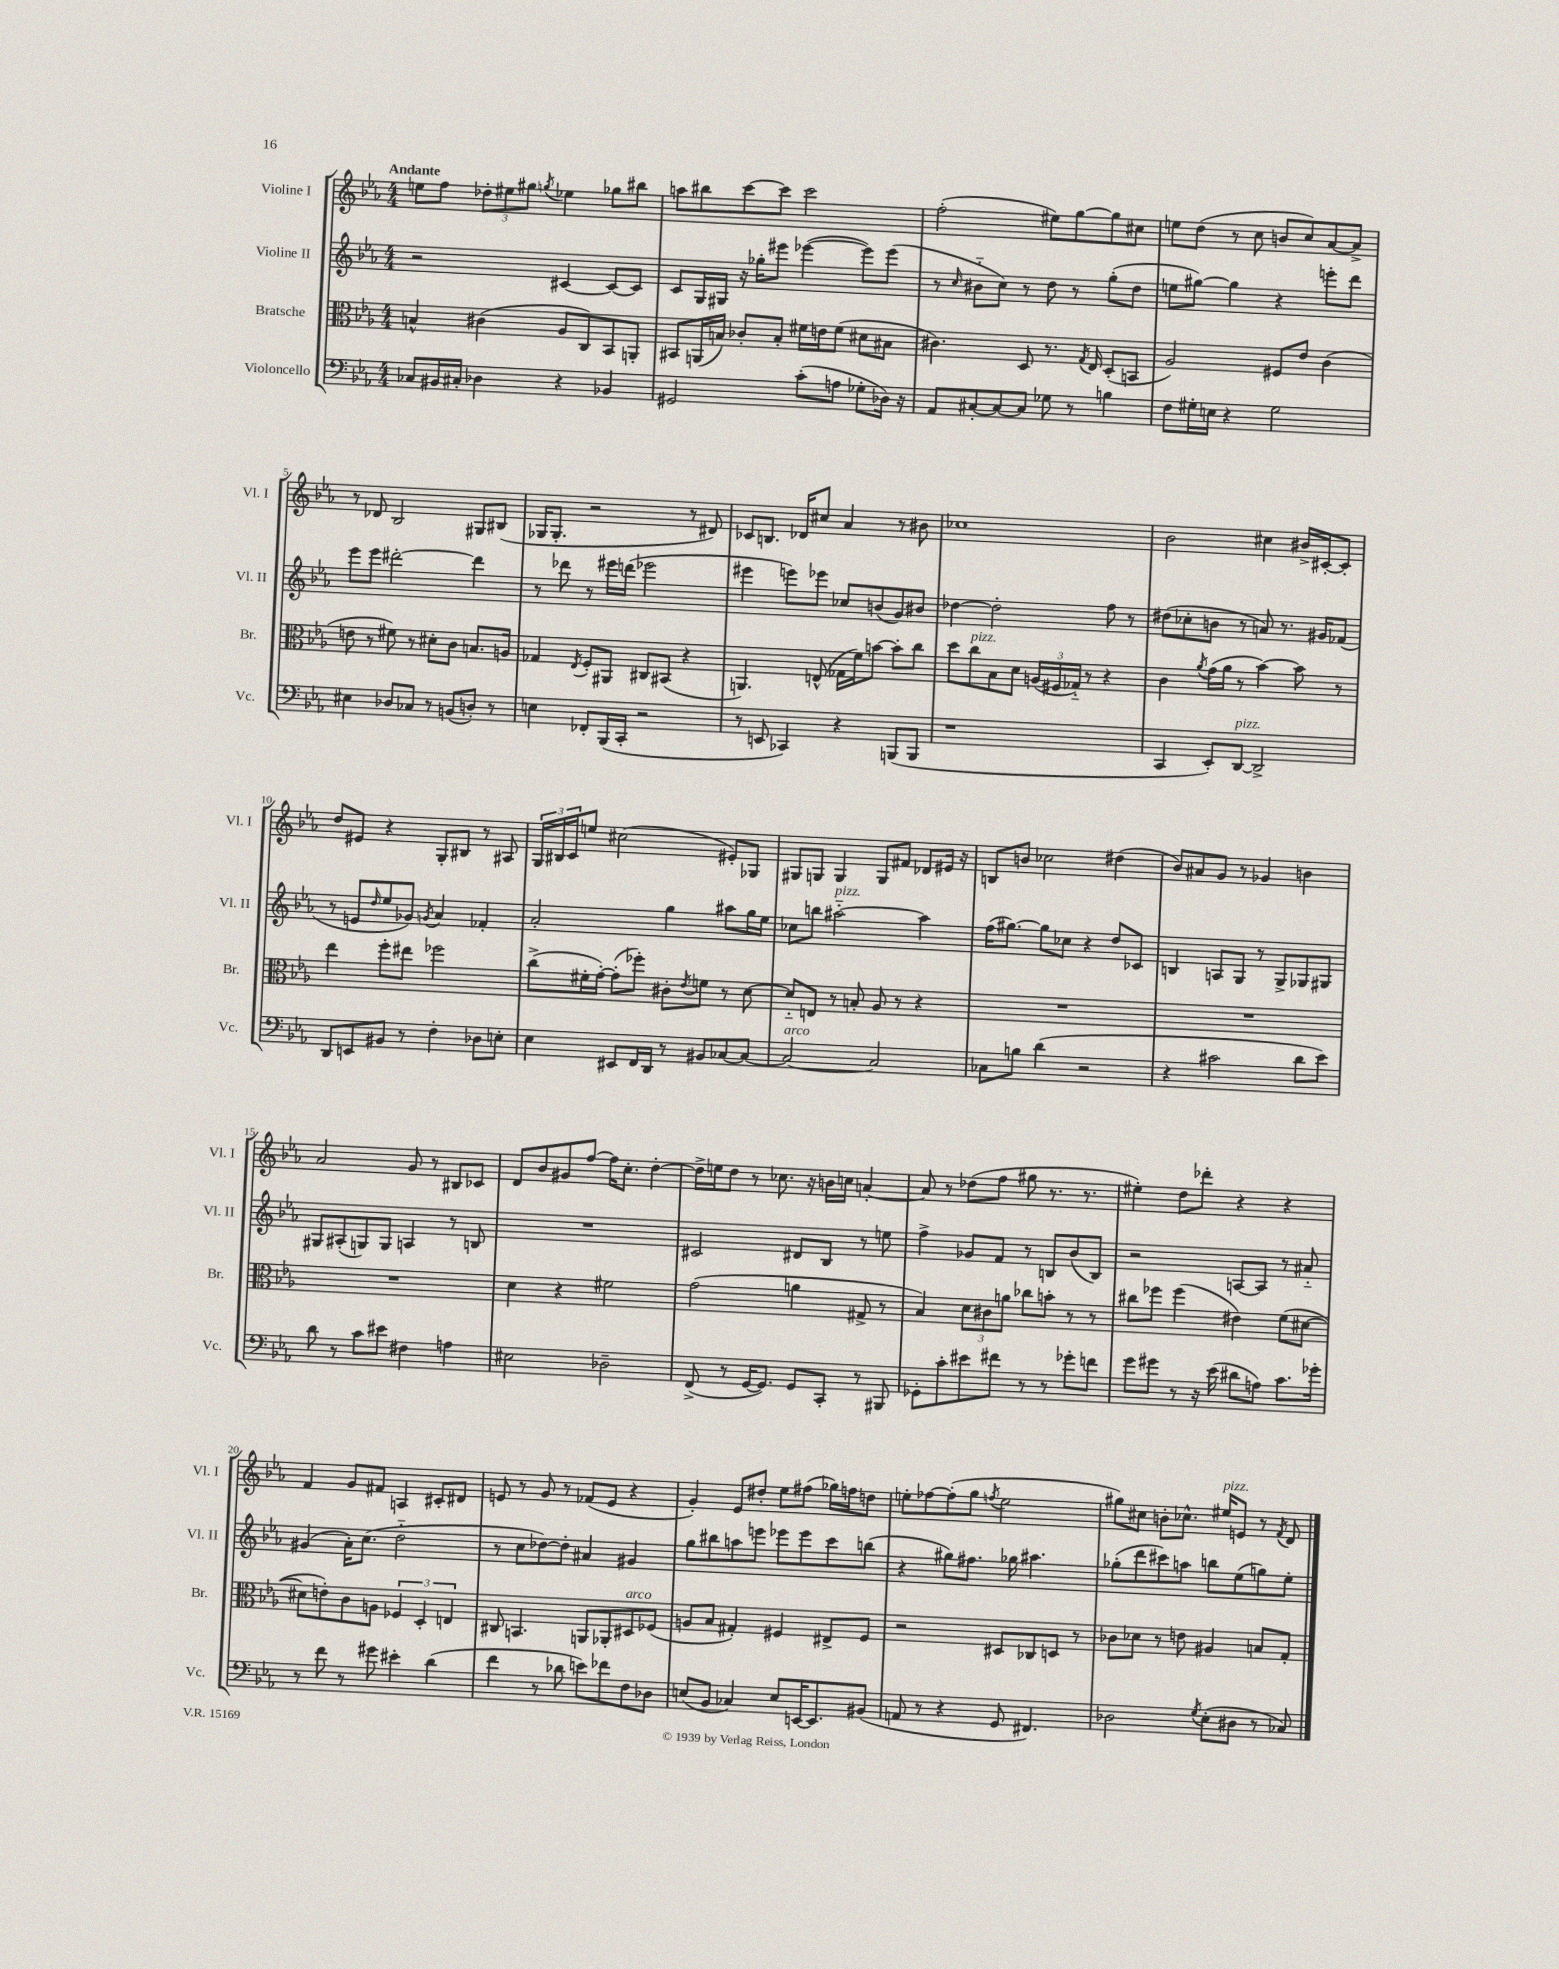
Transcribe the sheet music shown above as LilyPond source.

<<
\new StaffGroup <<
\new Staff = "s0" \with { instrumentName = "Violine I" shortInstrumentName = "Vl. I" } {
    \clef treble \key ees \major \numericTimeSignature \time 4/4 \tempo "Andante"
    e''8 f''8 \tuplet 3/2 { des''8-. eis''8 gis''8 } \acciaccatura { g''8 } ees''4 ges''8 bis''8 |
    a''8 bis''8 c'''8~ c'''8 c'''2 |
    f''2-.( eis''8) g''8~ g''8 cis''8 |
    e''8 d''8( r8 c''8 b'8 c''8) aes'8~ aes'8-> |
    r8 des'8 bes2 gis8 bis8( |
    ges16 ges8.-. r2 r8 dis'8) |
    ces'8 b8. des'16 cis''8 aes'4 r8 bis'8 |
    ces''1 |
    bes'2 cis''4 bis'16-> cis'16~-. cis'8-. |
    d''8 eis'8 r4 g8-. bis8 r8 ais8 |
    \tuplet 3/2 { g16 bis16 c'16 } e''8 cis''2( eis'8-.) ges8 |
    gis8 g8 g4 g8 fis'8 des'8 eis'16 r16 |
    b8 b'8 ces''2 dis''4( |
    bes'8) ais'8 g'8 r8 ges'4 b'4 |
    aes'2 g'8 r8 bis8 ces'8 |
    d'8 bes'8 gis'8 f''8~ f''16 c''8.-. d''4~-. |
    d''16-> e''16 d''8 r8 ces''8. r16 b'16 c''16 a'4~-. |
    a'8 r8 des''8( f''8 gis''8 r8. r8. |
    eis''4-.) d''8 des'''8-. r4 r4 |
    f'4 g'8 fis'8 a4 cis'8-. dis'8 |
    e'8 r8 g'8 r8 fes'8( e'8 r4 |
    g'4-.) ees'8 dis''8-. ees''8 fis''8( ges''16) f''16 d''8 |
    e''8-. fes''8~ fes''8-.( g''8 \acciaccatura { f''8 } e''2 |
    gis''8) cis''8 b'8-. ces''8.-^ eis''16^\markup { \italic "pizz." } e'8 r8 \acciaccatura { f'8 } d'8 \bar "|." |
}
\new Staff = "s1" \with { instrumentName = "Violine II" shortInstrumentName = "Vl. II" } {
    \clef treble \key ees \major \numericTimeSignature \time 4/4
    r2 cis'4~ cis'8~ cis'8 |
    c'8 g16 gis16 r16 ges''16-. eis'''8 ees'''4~( ees'''8) ees'''8( |
    r8 \grace { c''16 } bis'8-_ c''8) r8 d''8 r8 g''8-.( d''8 |
    e''8 gis''8~) gis''4 r4 e'''8-. d'''8 |
    ees'''8 ees'''8 dis'''2~-. dis'''4 |
    r8 des'''8 r8 eis'''16 d'''16( ees'''2 |
    eis'''4 e'''8) ees'''8 ces''8 b'8( g'8) bis'8 |
    des''4~ des''2-. f''8 r8 |
    dis''8( ces''8-. b'8 r8 a'8) r8. gis'16 fes'8( |
    r8 e'8 \grace { d''16 } ees''8 ges'8) \acciaccatura { g'8 } aes'4 fes'4-. |
    aes'2-. g''4 ais''8 g''16 ees''16 |
    ces''8 b''8 ais''2~-_^\markup { \italic "pizz." } ais''4 |
    f''16( gis''8.~) gis''8 ces''8 r4 d''8 ces'8 |
    b4 a8 g8 r8 g8-> ges8 gis8 |
    gis8 ais8-.( g8) g8 a4 r8 b8 |
    R1 |
    cis'2 dis'8 bes8 r8 e''8 |
    f''4-> ges'8 f'8 r8 b8 bes'8( b8) |
    r2 a8~ a8 r8 ais'8-_ |
    gis'4( aes'16-.) c''8.( d''2-_ |
    r8 c''8 des''8~) des''8-. ais'4 gis'4 |
    g''8 bis''8 a''8 e'''8 ees'''8 ees'''8 c'''8 b''8( |
    r4 gis''8) fis''8. ges''16 ais''4. |
    ges''8-.( d'''8 cis'''8) a''8 b''8 ees''8( g''8) ees''8-. \bar "|." |
}
\new Staff = "s2" \with { instrumentName = "Bratsche" shortInstrumentName = "Br." } {
    \clef alto \key ees \major \numericTimeSignature \time 4/4
    b4-^ cis'4( aes8 c8) bes,8 a,8-. |
    bis,8 a,16( b16) ces'8-. b8-. fis'16 e'16 fis'8( dis'8 bis8 |
    cis'4.) d8 r8. \acciaccatura { g8 } ees16 d8-.( b,8 |
    aes2) fis8 ees'8 c'4( |
    e'8 r8 fis'8) r8 dis'8-. c'8 b8. a16 |
    ges4 \acciaccatura { ees8 } f8-. ais,8 cis8 bis,8( r4 |
    a,4.) e8-^( ges16 f'16) b'8~ b'8-. c''8 |
    d''8 c''8^\markup { \italic "pizz." } bes8 d'8 \tuplet 3/2 { a16( fis16 ges16-_) } r8 r4 |
    c'4 \acciaccatura { aes'8 } g'16( aes'16 r8 bes'4~) bes'8 r8 |
    ees''4 f''8-. eis''8 fes''2 |
    c''8->( fis'16-. g'16~-.) g'8-.( fes''8-.) cis'8-. \acciaccatura { ees'8 } f'8 r8 d'8~ |
    d'8-_ e8 r8 b8-. aes8 r8 r4 |
    R1 |
    R1 |
    R1 |
    d'4 r4 fis'2 |
    g'2( a'4 gis8-> r8 |
    bes4) \tuplet 3/2 { d'8 cis'8 a'8 } ces''8 b'8-. r8 r8 |
    cis''8 fes''8 fes''4( eis'4) f'8( dis'8~ |
    dis'8 e'8-.) c'8 a8 \tuplet 3/2 { fes4 d4-. e4 } |
    cis8 b,4. a,8 aes,8-. dis8^\markup { \italic "arco" } fes8( |
    a8 bes8 gis4-.) fis4 eis8-> fis8 |
    r2 dis8 ces8 d8 r8 |
    ces'8 des'8 r8 e'8 ais4 b8 g8-. \bar "|." |
}
\new Staff = "s3" \with { instrumentName = "Violoncello" shortInstrumentName = "Vc." } {
    \clef bass \key ees \major \numericTimeSignature \time 4/4
    ces8 bis,16 cis16-. des4 r4 bes,4 |
    gis,2 c'8-.( a8 ges8-. des16) r16 |
    aes,8 cis8~-. cis8~ cis8 ges8 r8 b4 |
    f8 gis16-. e16 r4 gis2 |
    eis4 des8 ces8 r8 b,8( d8-.) r8 |
    e4 fes,8-. bes,,16( c,16-. r2 |
    r8 e,8 ces,4) r4 b,,8( b,,8 |
    r1 |
    c,4 ees,8-.) d,8~^\markup { \italic "pizz." } d,2-> |
    d,8 e,8 bis,8 r8 f4-. des8 e8-. |
    ees4 eis,8 f,16 d,16 r8 bis,8 ces8~ ces8~ |
    ces2~^\markup { \italic "arco" } ces2 |
    ces8 b8 d'4( r2 |
    r4 cis'2 d'8 ees'8) |
    d'8 r8 c'8 eis'8 fis4 a4 |
    eis2 des2-- |
    f,8->( r8 g,16~ g,8.) g,8 c,8-. r8 bis,,8 |
    ges,8-. c'8-. eis'8 fis'8 r8 r8 ges'8-. f'8 |
    g'8 gis'8 r8 r16 ees'16( dis'8 a8) c'8. ges'16-. |
    r8 f'8 r8 gis'8 eis'4-. d'4( |
    f'4 r8 des'8 e'8) fes'8 f8 des8 |
    e8( bes,8 ces4) e8 e,16~ e,8. bis,8( |
    a,8 r8 r4 g,8 fis,4.) |
    des2 \acciaccatura { g8 } ees8-.( dis8 r8 ces8) \bar "|." |
}
>>
>>
